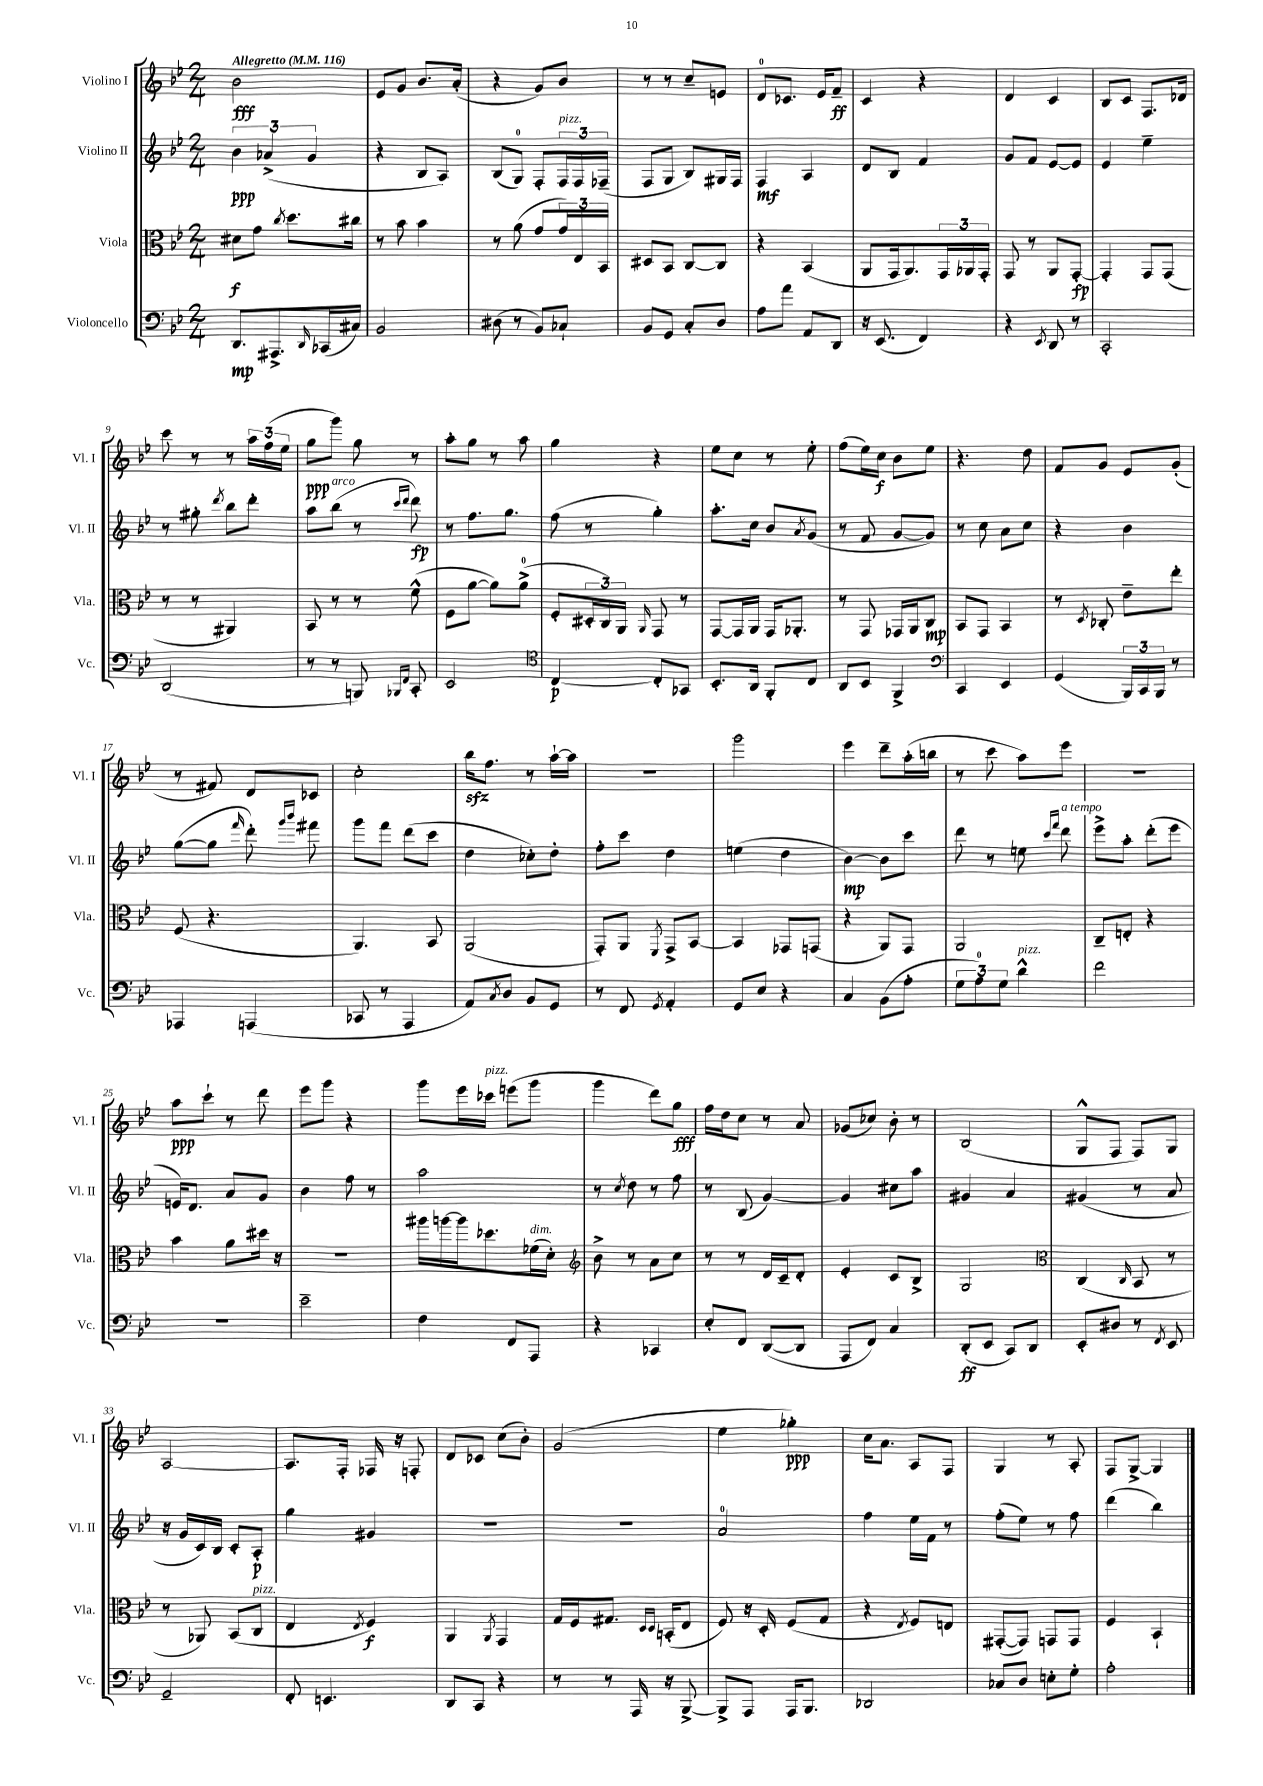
<<
\new StaffGroup <<
\new Staff = "s0" \with { instrumentName = "Violino I" shortInstrumentName = "Vl. I" } {
    \clef treble \key bes \major \numericTimeSignature \time 2/4 \tempo "Allegretto" 4 = 116
    bes'2\fff |
    ees'8 g'8 bes'8. a'16-.( |
    r4 g'8) bes'8 |
    r8 r8 c''8-- e'8 |
    d'8-0 ces'8. ees'16 f'8--\ff |
    c'4 r4 |
    d'4 c'4 |
    bes8 c'8 f8. des'16 |
    c'''8 r8 r8 \tuplet 3/2 { a''16 f''16( ees''16 } |
    g''8\ppp g'''8) g''8 r8 |
    a''8-. g''8 r8 a''8 |
    g''4 r4 |
    ees''8 c''8 r8 ees''8-. |
    f''8( ees''16) c''16\f bes'8 ees''8 |
    r4. d''8 |
    f'8 g'8 ees'8 g'8-.( |
    r8 fis'8) d'8 ces'8 |
    c''2-. |
    bes''16\sfz f''8. r8 a''16~-! a''16 |
    R2 |
    g'''2 |
    ees'''4 d'''8-- a''16-.( b''16 |
    r8 c'''8 a''8) ees'''8 |
    R2 |
    a''8\ppp c'''8-! r8 d'''8 |
    ees'''8 g'''8 r4 |
    g'''8 ees'''16 ces'''16^\markup { \italic "pizz." } e'''8( g'''8 |
    g'''4 d'''8) g''8\fff |
    f''16 d''16 c''8 r8 a'8 |
    ges'8( ces''8) bes'8-. r8 |
    bes2( |
    g8-^ f8 f8) g8 |
    a2~ |
    a8. f16-. fes16 r16 f8-. |
    d'8 ces'8 c''8( bes'8-.) |
    g'2( |
    ees''4 ges''4-.\ppp) |
    c''16 a'8. a8 f8 |
    g4 r8 a8-. |
    f8 g8~-> g4 \bar "|." |
}
\new Staff = "s1" \with { instrumentName = "Violino II" shortInstrumentName = "Vl. II" } {
    \clef treble \key bes \major \numericTimeSignature \time 2/4
    \tuplet 3/2 { bes'4\ppp aes'4->( g'4 } |
    r4 bes8 a8) |
    bes8( g8-0) f8-. \tuplet 3/2 { f16^\markup { \italic "pizz." } f16 fes16--( } |
    f8 g8 bes8) gis16 f16 |
    f4\mf a4 |
    d'8 bes8 f'4 |
    g'8 f'8 ees'8~ ees'8 |
    ees'4 ees''4-- |
    r8 gis''8-. \acciaccatura { d'''8 } bes''8 d'''8-. |
    a''8 bes''8^\markup { \italic "arco" }( r8 \grace { c'''16 d'''16 } d'''8\fp) |
    r8 f''8. g''8. |
    f''8( r8 g''4-.) |
    a''8.-. c''16 bes'8 \acciaccatura { a'8 } g'8( |
    r8 f'8 g'8~ g'8) |
    r8 c''8 a'8 c''8 |
    r4 bes'4 |
    g''8~( g''8 \grace { f'''16 } d'''8-.) \grace { g'''16 bes'''16 } fis'''8 |
    g'''8 f'''8 d'''8( c'''8 |
    d''4 ces''8-.) d''8-. |
    f''8-. c'''8 d''4 |
    e''4( d''4 |
    bes'4~\mp) bes'8 c'''8 |
    d'''8 r8 e''8 \grace { c'''16 f'''16 } d'''8^\markup { \italic "a tempo" } |
    ees'''8-> a''8-. d'''8-.( ees'''8 |
    e'16) d'8. a'8 g'8 |
    bes'4 f''8 r8 |
    a''2 |
    r8 \acciaccatura { c''8 } d''8 r8 f''8 |
    r8 bes8( g'4~) |
    g'4 cis''8 a''8 |
    gis'4 a'4 |
    gis'4( r8 a'8 |
    r16 g'16 c'16) bes16 c'8-. a8-.\p |
    g''4 gis'4 |
    r2 |
    R2 |
    a'2-0 |
    f''4 ees''16 f'16 r8 |
    f''8-.( ees''8) r8 f''8 |
    d'''4( bes''4) \bar "|." |
}
\new Staff = "s2" \with { instrumentName = "Viola" shortInstrumentName = "Vla." } {
    \clef alto \key bes \major \numericTimeSignature \time 2/4
    dis'8\f g'8 \acciaccatura { c''8 } d''8. cis''16 |
    r8 bes'8 bes'4 |
    r8 a'8( g'8 \tuplet 3/2 { g'16) ees16 bes,16 } |
    dis8 bes,8 c8~ c8 |
    r4 bes,4( |
    a,8 g,16 a,8.) \tuplet 3/2 { g,16 aes,16 g,16-. } |
    g,8 r8 a,8 g,8~-.\fp |
    g,4-. g,8 g,8( |
    r8 r8 ais,4) |
    bes,8 r8 r8 f'8-^( |
    f8 a'8~ a'8) a'8-0->( |
    f8-. \tuplet 3/2 { dis16-. c16) a,16 } \grace { a,16 } g,8 r8 |
    g,8~ g,16 a,16 g,16 aes,8.-. |
    r8 g,8 ges,16 a,16 c8\mp |
    bes,8 g,8 bes,4 |
    r8 \acciaccatura { d8 } ces8-. ees'8-- ees''8-. |
    f8( r4. |
    a,4.) bes,8 |
    a,2( |
    g,8-.) a,8 \acciaccatura { f,8 } g,8-> bes,8~ |
    bes,4 ges,8 g,8( |
    r4 a,8) g,8 |
    a,2 |
    c8-- e8-. r4 |
    bes'4 a'8 dis''16 r16 |
    R2 |
    ais''16 a''16~ a''16 des''8. fes'16^\markup { \italic "dim." }( d'16-.) |
    \clef treble bes'8-> r8 a'8 c''8 |
    r8 r8 d'16 c'16-- d'8-. |
    ees'4-. c'8 bes8-> |
    g2 |
    \clef alto c4( \grace { c16 } bes,8 r8 |
    r8 aes,8) bes,8( c8^\markup { \italic "pizz." } |
    ees4 \acciaccatura { ees8 } f4\f) |
    a,4 \acciaccatura { a,8 } g,4 |
    g16 f16 gis8. \grace { d16 d16 } b,16-.( ees8 |
    f8) r16 d16-. f8( g8 |
    r4 \acciaccatura { ees8 } f8) e8 |
    gis,8~-.( gis,8) g,8 g,8 |
    f4 bes,4-! \bar "|." |
}
\new Staff = "s3" \with { instrumentName = "Violoncello" shortInstrumentName = "Vc." } {
    \clef bass \key bes \major \numericTimeSignature \time 2/4
    d,8.\mp ais,,8.-> \grace { d,16 } ces,16( cis16) |
    bes,2 |
    dis8( r8 bes,8) ces8-! |
    bes,8 g,8 c8-. d8 |
    a8 a'8 a,8 d,8 |
    r16 ees,8.( f,4) |
    r4 \acciaccatura { ees,8 } d,8 r8 |
    c,2-. |
    d,2( |
    r8 r8 b,,8) \grace { bes,,16 f,16 } c,8-. |
    ees,2 |
    \clef tenor c4~\p c8-. ges,8 |
    bes,8.-. a,16 f,8-. c8 |
    a,8 bes,8 f,4-> |
    \clef bass c,4 ees,4 |
    g,4( \tuplet 3/2 { bes,,16) c,16 bes,,16 } r8 |
    aes,,4 a,,4( |
    ces,8 r8 a,,4 |
    a,8) \acciaccatura { c8 } d8 bes,8 g,8 |
    r8 f,8 \acciaccatura { g,8 } a,4-. |
    g,8 ees8 r4 |
    c4 bes,8( a8-. |
    \tuplet 3/2 { g8 a8-0) g8 } d'4-^^\markup { \italic "pizz." } |
    f'2 |
    R2 |
    ees'2-- |
    f4 f,8 a,,8 |
    r4 ces,4 |
    ees8-. f,8 d,8~( d,8 |
    a,,8 f,8) c4 |
    d,8-.\ff( ees,8 c,8) d,8 |
    ees,8-. dis8 r8 \acciaccatura { f,8 } ees,8 |
    g,2-- |
    f,8-. e,4. |
    d,8 c,8 r4 |
    r8 r8 a,,16 r16 bes,,8~-> |
    bes,,8-> a,,8 a,,16 bes,,8. |
    des,2 |
    ces8 d8 e8-. g8-. |
    a2-. \bar "|." |
}
>>
>>
